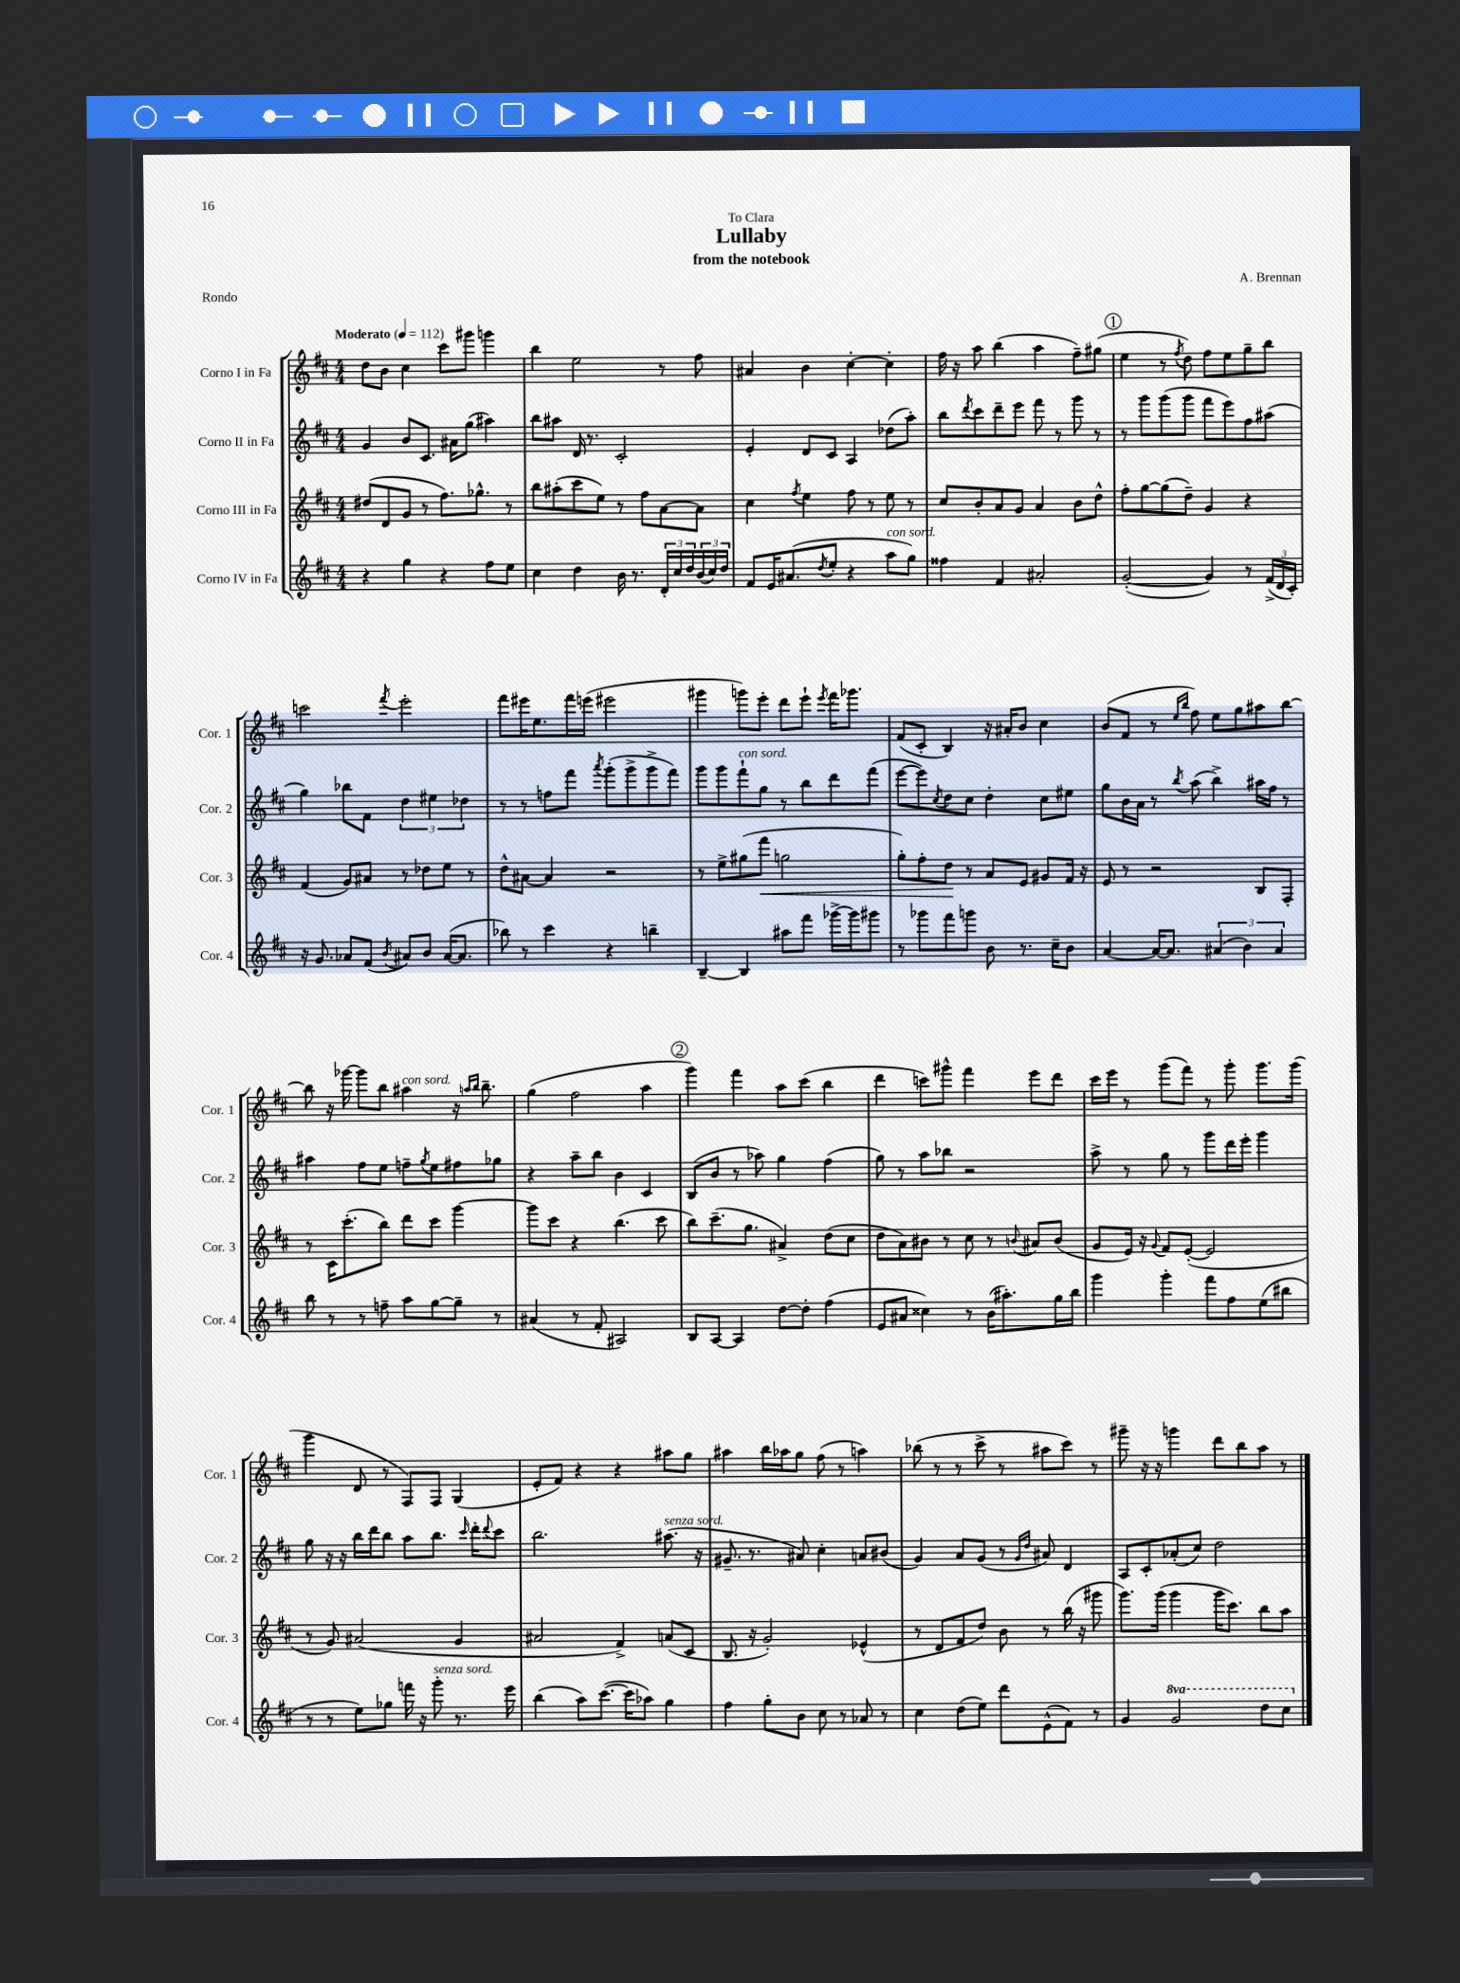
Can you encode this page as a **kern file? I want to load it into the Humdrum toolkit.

**kern	**kern	**dynam	**kern	**kern
*part4	*part3	*part3	*part2	*part1
*staff4	*staff3	*staff3	*staff2	*staff1
*I"Corno IV in Fa	*I"Corno III in Fa	*	*I"Corno II in Fa	*I"Corno I in Fa
*I'Cor. 4	*I'Cor. 3	*	*I'Cor. 2	*I'Cor. 1
*clefG2	*clefG2	*	*clefG2	*clefG2
*k[f#c#]	*k[f#c#]	*	*k[f#c#]	*k[f#c#]
*M4/4	*M4/4	*	*M4/4	*M4/4
*MM112	*MM112	*	*MM112	*MM112
=1	=1	=1	=1	=1
!	!	!	!	!LO:TX:a:B:t=Moderato
4r	(8dd#X/L	.	4g/	8dd\L
.	8d/	.	.	8b\J
4gg\	8g/J	.	8b/L	4cc#\
.	8r	.	8.c#/J	.
4r	8.ff#\L)	.	.	8ccc#\L
.	.	.	16a#X\KL	.
.	.	.	(8gg\J	8ggg#X\J
.	8.gg-X^^\J	.	.	.
8ff#\L	.	.	4aa#X\)	4gggn\
8ee\J	8r	.	.	.
=2	=2	=2	=2	=2
4cc#\	8bb\L	.	8bb\L	4bb\
.	(8aa#X'\	.	8aa#X\J	.
4dd\	8ccc#\	.	16d/	2ee\
.	.	.	8.r	.
.	8ee\J)	.	.	.
16b\	8r	.	2c#'/	.
8.r	.	.	.	.
.	8ff#\L	.	.	.
24d'/LL	[8a\	.	.	8r
24cc#/	.	.	.	.
24dd/	.	.	.	.
(24b/	8a\J]	.	.	8ff#\
24cc#/)	.	.	.	.
24dd/JJ	.	.	.	.
=3	=3	=3	=3	=3
8f#/L	4cc#\	.	4e'/	4a#X/
16e/K	.	.	.	.
(8.a#X/	.	.	.	.
.	8qff#/	.	.	.
.	4ee\	.	8d/L	4b\
8qdd/	.	.	.	.
8ee'/J	.	.	8c#/J	.
4r	8ff#\	.	4A/	[4cc#'\
.	8r	.	.	.
!LO:TX:a:i:t=con sord.	!	!	!	!
8aa\L	8ee\	.	(8dd-X\L	4cc#'\]
8gg\J)	8r	.	8aa'\J)	.
=4	=4	=4	=4	=4
4ff##X\	8cc#/L	.	8bb\L	16ff#\
.	.	.	.	16r
.	.	.	8qddd/	.
.	8b'/	.	8ccc#\	8aa\
4f#/	8a/	.	8ddd~\	(4bb\
.	8g/J	.	8eee\J	.
2a#X'/	4a/	.	8fff#\	4aa\
.	.	.	8r	.
.	8b\L	.	8ggg\	8ff#~\L)
.	8dd^^\J	.	8r	(8gg#X\J
!!LO:REH:place=s1:t=1
=5	=5	=5	=5	=5
([2g'/	8ff#'\L	.	8r	4ee\
.	[8gg\	.	8ggg\L	.
.	(8gg\]	.	(8ggg\	8r
.	.	.	.	8qff#/
.	8dd~\J)	.	8ggg\J	8dd\)
4g/])	4g/	.	8fff#\L	8ff#\L
.	.	.	8eee\)	8ee\
8r	4r	.	8ff#\	8gg~\
(24f#^/LL	.	.	(8aa#X\J	8bb\J
24d/	.	.	.	.
24c#'/JJ)	.	.	.	.
!!LO:LB:g=z
=6	=6	=6	=6	=6
16r	(4f#/	.	4gg\)	2cccn\
8.g/	.	.	.	.
8a-X/L	8g/L)	.	8bb-X\L	.
(8f#/J	8a#X/J	.	8f#\J	.
8qb/	.	.	.	8qfff#/
8a#X/L)	8r	.	6dd\	2eee'\
8b/J	8dd-X\L	.	.	.
.	.	.	6ee#X\	.
([16a#/KL	8ee\J	.	.	.
8.a#/J]	.	.	.	.
.	.	.	6dd-X\	.
.	8r	.	.	.
=7	=7	=7	=7	=7
8bb-X\)	8dd^^\L	.	8r	8fff#\L
8r	[8a#X\J	.	8r	16eee#X\K
.	.	.	.	8.ee\
4ccc#\	4a#/]	.	8ffn\L	.
.	.	.	8fff#\J	16fff#\L
.	.	.	.	(16eeen\JJ
.	.	.	8qaaa/	.
4r	2r	.	(8ggg'\L	2eee#X\
.	.	.	8ggg^\	.
4bbn~\	.	.	8ggg^\	.
.	.	.	8fff#\J)	.
=8	=8	=8	=8	=8
[4B~/	8r	.	8ggg\L	4ggg#X\
.	8ee^\L	.	8ggg\	.
!	!	!	!LO:TX:a:i:t=con sord.	!
4B/]	(8gg#X\	.	8fff#`\	8gggn\L)
!	!	!LO:HP:b	!	!
.	8fff#\J	<	8gg\J	8eee'\J
8aa#X\L	2ggn\	.	8r	8ddd\L
8fff#\J	.	.	8bb\L	8eee`\J
.	.	.	.	8qeee/
[16ggg-X^\LL	.	.	8ddd\	16fff#\KL
16ggg-\J]	.	.	.	8.ggg-X\J
8ggg#X\J	.	.	(8fff#\J	.
=9	=9	=9	=9	=9
8r	8gg'\L)	.	[8eee\L	(8f#/L
8ggg-X\L	8ff#'\	.	8eee\])	8c#'/J
.	.	.	8qcc#/	.
8fff#\	8dd\J	.	8dd\	4B/)
8gggn\J	8r	[	8cc#\J	.
8b\	8a/L	.	4dd'\	16r
.	.	.	.	16a#X'/KL
8.r	8e/J	.	.	8b/J
.	8g#X/L	.	8cc#\L	4cc#\
16cc#~\KL	.	.	.	.
8b\J	16f#/Jk	.	8ee#X\J	.
.	16r	.	.	.
=10	=10	=10	=10	=10
[4a/	8e/	.	8gg\L	(8b/L
.	8r	.	16b\L	8f#/J
.	.	.	16a\JJ	.
16a/KL_	2r	.	8r	8r
8.a/J]	.	.	.	.
.	.	.	.	16qqee/LL
.	.	.	8qbb/	16qqbb/JJ
.	.	.	(8aa\	8ff#\)
(6a#X/	.	.	4bb^\)	8ee\L
.	.	.	.	8gg\
6b\)	.	.	.	.
.	8B/L	.	16aa#X\LL	8aa#X\
.	.	.	16ff#\JJ	.
6a#/	.	.	.	.
.	8F#'/J	.	8r	[8bb\J
!!LO:LB:g=z
=11	=11	=11	=11	=11
8bb\	8r	.	4aa#X\	8bb\]
8r	16c#\KL	.	.	16r
.	(8.ccc#'\	.	.	[16ggg-X\
8r	.	.	8ff#\L	8ggg-\L]
8ffn~\	8bb\J)	.	8ee\J	8bb\J
!	!	!	!	!LO:TX:a:i:t=con sord.
8aa\L	8ddd\L	.	8ffn~\L	4aa#X\
.	.	.	8qgg/	.
[8gg\	8ccc#\J	.	8ee\	.
8gg~\J]	[4ggg\	.	8ff#X\	16r
.	.	.	.	16qqaan/LL
.	.	.	.	16qqbb/JJ
.	.	.	.	8.bb~\
8r	.	.	8gg-X\J	.
=12	=12	=12	=12	=12
(4a#X/	8ggg\L]	.	4r	(4gg\
.	8ccc#\J	.	.	.
8r	4r	.	8aa~\L	2ff#\
8f#'/	.	.	8bb\J	.
2A#X/)	(4.bb\	.	4b\	.
.	.	.	4c#/	4aa\
.	8ccc#\	.	.	.
!!LO:REH:place=s1:t=2
=13	=13	=13	=13	=13
8B/L	8bb\L)	.	(8B/L	4ggg\)
[8A/J	(8.ccc#~\	.	8b/J	.
4A/]	.	.	8r	4fff#\
.	8.gg\J	.	.	.
.	.	.	8aa-X\)	.
[8dd\L	4a#X^/)	.	4gg\	8aa\L
8dd'\J]	.	.	.	(8ccc#\J
(4ff#\	(8dd\L	.	(4ff#\	4bb\
.	8cc#\J	.	.	.
=14	=14	=14	=14	=14
8e/L	8dd\L	.	8gg\)	4ddd\
8a#X/J	8a\)	.	8r	.
4cc##X\)	8b#X\J	.	8aa\L	8cccn\L)
.	8r	.	8bb-X\J	8ggg#X^^\J
8r	8cc#\	.	2r	4fff#\
(16b\KL	8r	.	.	.
8.aa#X'\)	.	.	.	.
.	8qqbn/	.	.	.
.	8a#X/L	.	.	8eee\L
16gg\L	(8b/J	.	.	8ddd\J
16bb\JJ	.	.	.	.
=15	=15	=15	=15	=15
4ggg\	8g/L	.	8aa^\	16ccc#\LL
.	.	.	.	16eee\JJ
.	16e/Jk)	.	8r	8r
.	16r	.	.	.
.	8qqg/	.	.	.
4ggg'\	8f#/L	.	8gg\	(8ggg\L
.	([8e'/J	.	8r	8fff#\J)
8fff#\L	2e/]	.	8ggg\L	8r
8ff#\	.	.	16ddd\L	8ggg'\
.	.	.	16eee'\JJ	.
(8ee\	.	.	4ggg\	8.ggg\L
8bb#X\J	.	.	.	.
.	.	.	.	(16ggg\Jk
!!LO:LB:g=z
=16	=16	=16	=16	=16
8r	8r	.	8gg\	4ggg\
8r	8g/)	.	16r	.
.	.	.	16r	.
8ee\L)	(2a#X/	.	16bb\LL	8d/
.	.	.	16ddd\J	.
8gg-X\J	.	.	8bb\J	8r
16fffn\	.	.	8aa\L	8F#/L)
16r	.	.	.	.
!LO:TX:a:i:t=senza sord.	!	!	!	!
8ggg'\	.	.	8.bb\J	8F#/J
8.r	4g/	.	.	(4G/
.	.	.	16qqccc#/	.
.	.	.	16ddd'\KL	.
.	.	.	8qqddd/	.
.	.	.	8ccc#\J	.
16eee\	.	.	.	.
=17	=17	=17	=17	=17
(4bb\	2a#X/	.	2.bb\	8e'/L
.	.	.	.	8f#/J)
8aa\L)	.	.	.	4r
([8.ccc#\J	.	.	.	.
.	4f#^/)	.	.	4r
16ccc#\KL]	.	.	.	.
8aa-X\J)	.	.	.	.
!	!	!	!LO:TX:a:i:t=senza sord.	!
4gg\	(8an/L	.	(8.aa#X\	8aa#X\L
.	8c#/J	.	.	8gg\J
.	.	.	16r	.
=18	=18	=18	=18	=18
4ff#\	8.B/	.	8.g#X~/	4aa#X\
.	16r	.	8.r	.
8gg'\L	2g'/)	.	.	16bb\LL
.	.	.	.	16aa-X\J
8b\J	.	.	8a#X/)	8gg\J
8cc#\	.	.	4cc#'\	(8ff#\
8r	.	.	.	8r
8a-X/	(4e-X^^/	.	8an/L	4aan\)
8r	.	.	(8b#X/J	.
=19	=19	=19	=19	=19
4cc#\	8r	.	4g/)	(8bb-X\
.	8d/L	.	.	8r
(8dd\L	8f#/	.	8a/L	8r
8ee\J)	8dd/J)	.	(8g/J	8ccc#^\
8ddd\L	8b\	.	8r	8r
.	.	.	16qqg/LL	.
.	.	.	16qqdd/JJ	.
(8e^^\	8r	.	8a#X/)	8aa#X\L
8f#\J)	(16bb\	.	4d/	8ccc#\J)
.	16r	.	.	.
8r	8ggg#X\	.	.	8r
=20	=20	=20	=20	=20
4g/	8.ggg\L)	.	8A/L	8ggg#X~\
.	.	.	8c#'/	16r
.	(16ggg\Jk	.	.	16r
*8va	*	*	*	*
2gg/	4ggg\	.	(8a-X'/	4gggn\
.	.	.	8cc#/J)	.
.	16ggg\KL	.	2dd\	8ddd\L
.	8.ccc#\J)	.	.	.
.	.	.	.	8bb\
8ddd\L	8bb\L	.	.	8aa\J
8ccc#\J	8aa\J	.	.	8r
*X8va	*	*	*	*
==	==	==	==	==
*-	*-	*-	*-	*-
